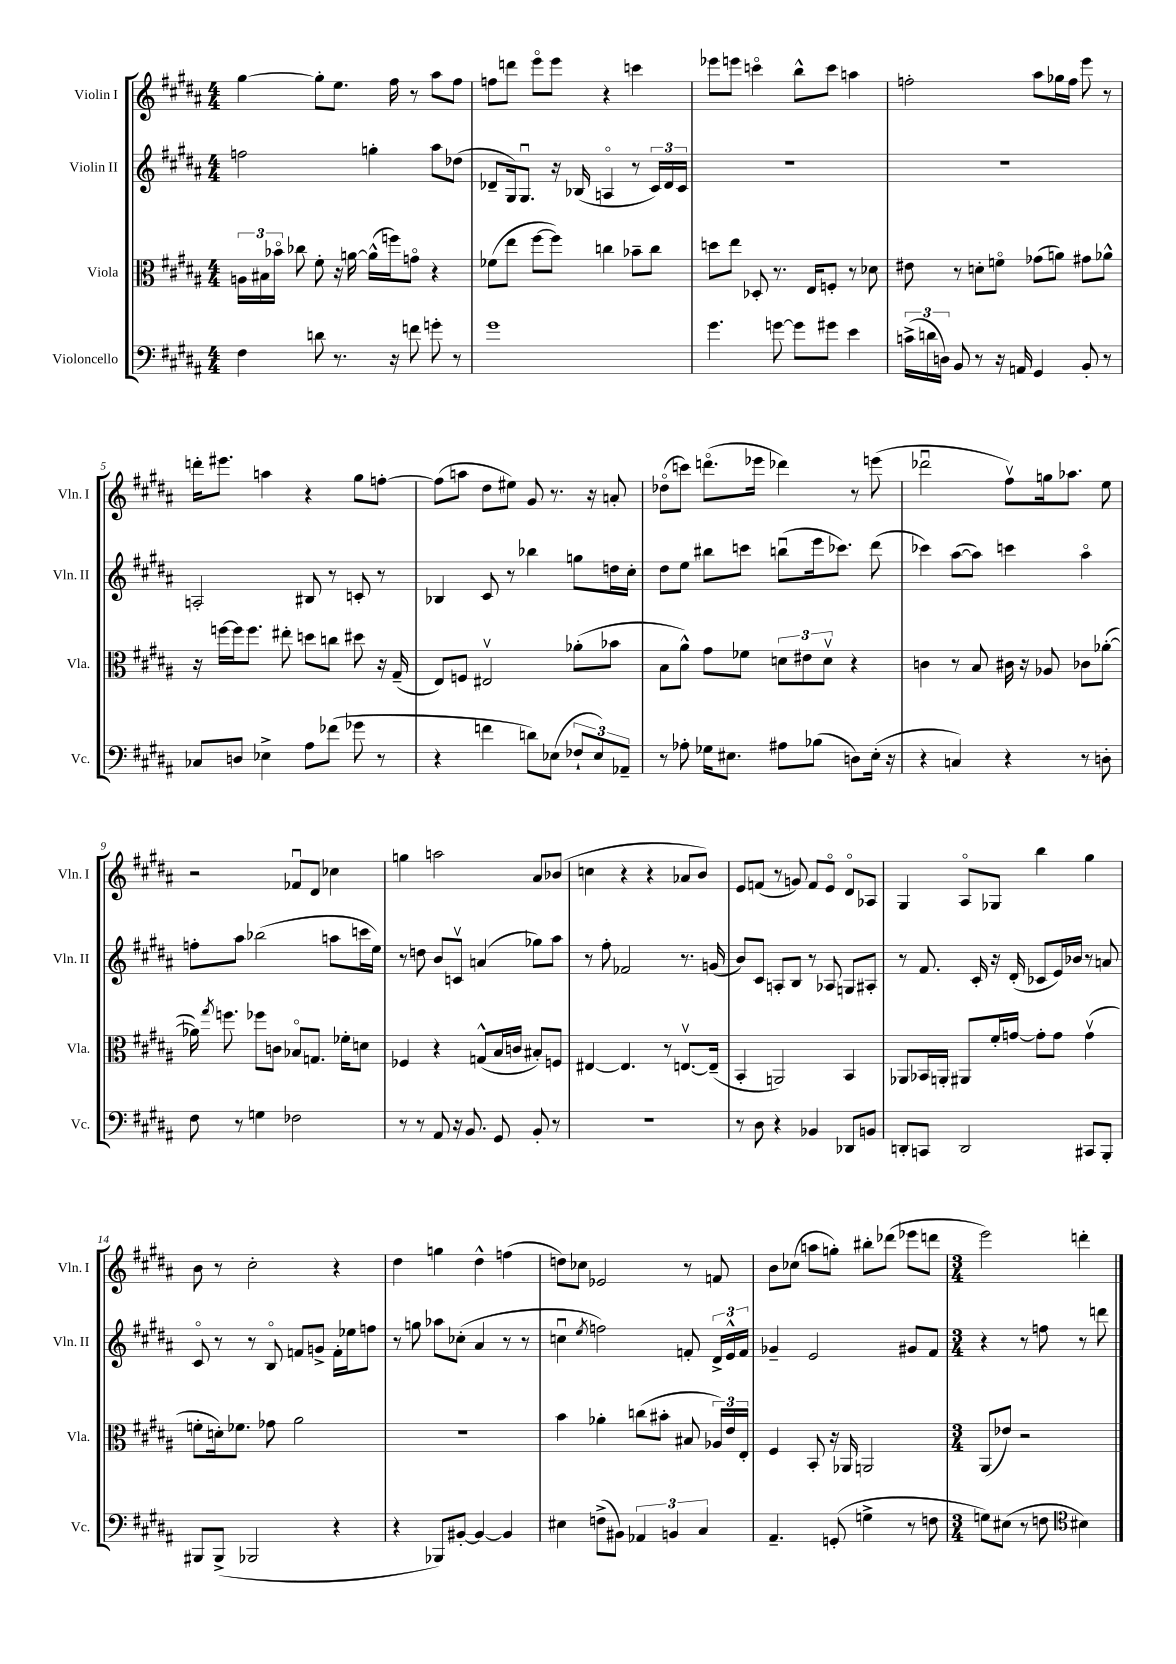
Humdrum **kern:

**kern	**kern	**kern	**kern
*staff4	*staff3	*staff2	*staff1
*clefF4	*clefC3	*clefG2	*clefG2
*k[f#c#g#d#a#]	*k[f#c#g#d#a#]	*k[f#c#g#d#a#]	*k[f#c#g#d#a#]
*M4/4	*M4/4	*M4/4	*M4/4
4F#	24A	2ff	[4gg#
.	24B#	.	.
.	24b-o	.	.
.	8cc-	.	.
8d	8f#'	.	8gg#']
8.r	16r	.	8.ee
.	[16a	.	.
.	(16a^^]	4gg'	.
16r	16ff)	.	16ff#
8f	8go	.	8r
8g'	4r	8aa#	8aa#
8r	.	(8dd-	8ff#
=	=	=	=
1g#	(8f-	8d-~	8ff
.	8ee	16G#)	8ddd
.	.	8.G#u	.
.	[8ff#	.	8eeeo
.	8ff#])	16r	8eee
.	.	(16B-	.
.	4cc	4Ao	4r
.	8b-~	8r	4ccc
.	8cc	24c#)	.
.	.	24d-	.
.	.	24c#	.
=	=	=	=
4.g#	8dd	1r	8eee-
.	8ee	.	8eee
.	8D-'	.	4ccco
[8g	8.r	.	.
8g]	.	.	8bb^^
.	16E	.	.
8g#	8F'	.	8ccc
4e	8r	.	4aa
.	8d-	.	.
=	=	=	=
(24c^	8e#	1r	2ff'
24d	.	.	.
24D)	.	.	.
8BB	8r	.	.
8r	8d'	.	.
16r	8fo	.	.
16AA	.	.	.
4GG#	(8g-	.	8aa#
.	8a)	.	16gg-
.	.	.	16ff
8BB'	8g#	.	8eee
8r	8a-^^	.	8r
=	=	=	=
8C-	16r	2A'	16ddd'
.	[16ff	.	8.eee#
8D	16ff]	.	.
.	8.ff	.	.
4E-^	.	.	4aa
.	8ee#'	.	.
8A#	8dd	8B#	4r
(8f-	8cc	8r	.
8g-	8dd#	8c'	8gg#
8r	16r	8r	[8ff'
.	(16G#~	.	.
=	=	=	=
4r	8E)	4B-	(8ff]
.	8F	.	8aa
4f	2E#v	8c#	8dd#
.	.	8r	8ee#)
8d)	.	4bb-	8g#
(8E-	.	.	8.r
12F-`	(8a-'	8gg	.
.	.	.	16r
12E-)	.	.	.
.	8b-	16dd	8a'
12AA-~	.	.	.
.	.	16cc#'	.
=	=	=	=
8r	8B	8dd#	(8dd-o
8A-'	8a#^^)	8ee	8ccc)
16G-	8g#	8bb#	(8.dddo
8.E#	.	.	.
.	8f-	8ccc	.
.	.	.	16eee-
8A#	12d	(8bbu	4ddd-)
.	12e#	.	.
(8B-	.	16eee	.
.	12dv	.	.
.	.	8.ccc-)	.
8D)	4r	.	8r
(16E#'	.	(8ddd#	(8eee
16r	.	.	.
=	=	=	=
4r	4c	4ccc-)	2ddd-u
4C)	8r	([8aa#	.
.	8B	8aa#])	.
4r	16c#	4ccc	8ff#v)
.	16r	.	.
.	8A-	.	16gg
.	.	.	8.aa-
8r	8c-	4aa#o	.
8D'	([8a-'	.	8ee
=	=	=	=
8F#	16a-])	8ff'	2r
.	8qgg#	.	.
.	8.ff	.	.
8r	.	8aa#	.
4G	8ff-	(2bb-	.
.	8c	.	.
2F-	8B-o	.	8f-u
.	8.G	.	8d#
.	.	8aa	4cc-
.	16f-'	.	.
.	8d	16ccc	.
.	.	16ee)	.
=	=	=	=
8r	4F-	8r	4gg
8r	.	8dd	.
8AA#	4r	8b	2aa
16r	.	8cv	.
8.BB	.	.	.
.	(8G^^	(4a	.
8GG#	16B	.	.
.	16c	.	.
8BB'	8B#')	8gg-)	8a#
8r	8F	8aa#	(8b-
=	=	=	=
1r	[4E#	8r	4cc
.	.	8ff#'	.
.	4.E#]	2f-	4r
.	.	.	4r
.	8r	.	.
.	[8.Ev	8.r	8a-
.	.	.	8b)
.	(16E~]	(16g	.
=	=	=	=
8r	4BB'	8b)	8e
8D#	.	8c#	(8f
4r	2AA)	8A'	8r
.	.	8B	8g)
4BB-	.	8r	8f
.	.	8A-	8eo
8DD-	4BB	8G	8d#o
8BB	.	8A#'	8A-
=	=	=	=
8DD'	8AA-	8r	4G#
8CC	16BB-	8.f#	.
.	16AA'	.	.
2DD	8AA#	.	8A#o
.	.	16c#'	.
.	16f#'	16r	8G-
.	[16g	(16d#'	.
.	8g']	8c-	4bb
.	8g	16e)	.
.	.	16b-	.
8CC#	(4gv	8r	4gg#
8BBB'	.	8a	.
=	=	=	=
8BBB#	8f'	8c#o	8b
(8BBB#^	16d')	8r	8r
.	8.f-	.	.
2BBB-	.	8r	2cc#'
.	8g-	8Bo	.
.	2a#	8f	.
.	.	8g^	.
4r	.	16f'	4r
.	.	16ee-	.
.	.	8ff	.
=	=	=	=
4r	1r	8r	4dd#
.	.	8gg	.
8BBB-)	.	8aa-	4gg
[8BB#'	.	(8cc-'	.
4BB#_	.	4a#	4dd#^^
4BB#]	.	8r	(4ff
.	.	8r	.
=	=	=	=
4E#	4b	4ccu	8dd)
.	.	.	8cc-
.	.	8qee	.
(8F^	4a-'	2ff)	2e-
8BB#)	.	.	.
6AA-	(8cc	.	.
.	8b#'	.	.
6BB	.	.	.
.	8B#	8f'	8r
6C#	.	.	.
.	24A-)	24d#^	8f
.	24e	24e^^	.
.	24E'	24f	.
=	=	=	=
4.AA#~	4F#	4g-~	8b
.	.	.	(8cc-
.	8BB'	2e	8aa
(8GG'	16r	.	8gg')
.	16AA-	.	.
4G^	2AA	.	8bb#'
.	.	.	(8ddd-
8r	.	8g#	8eee-
8F	.	8f#	8ddd
=	=	=	=
*M3/4	*M3/4	*M3/4	*M3/4
8G)	(8AA#	4r	2eee)
(8E#	8e-)	.	.
8r	2r	8r	.
8F	.	8ff	.
*clefC4	*	*	*
4B#)	.	8r	4ddd'
.	.	8ddd	.
==	==	==	==
*-	*-	*-	*-
